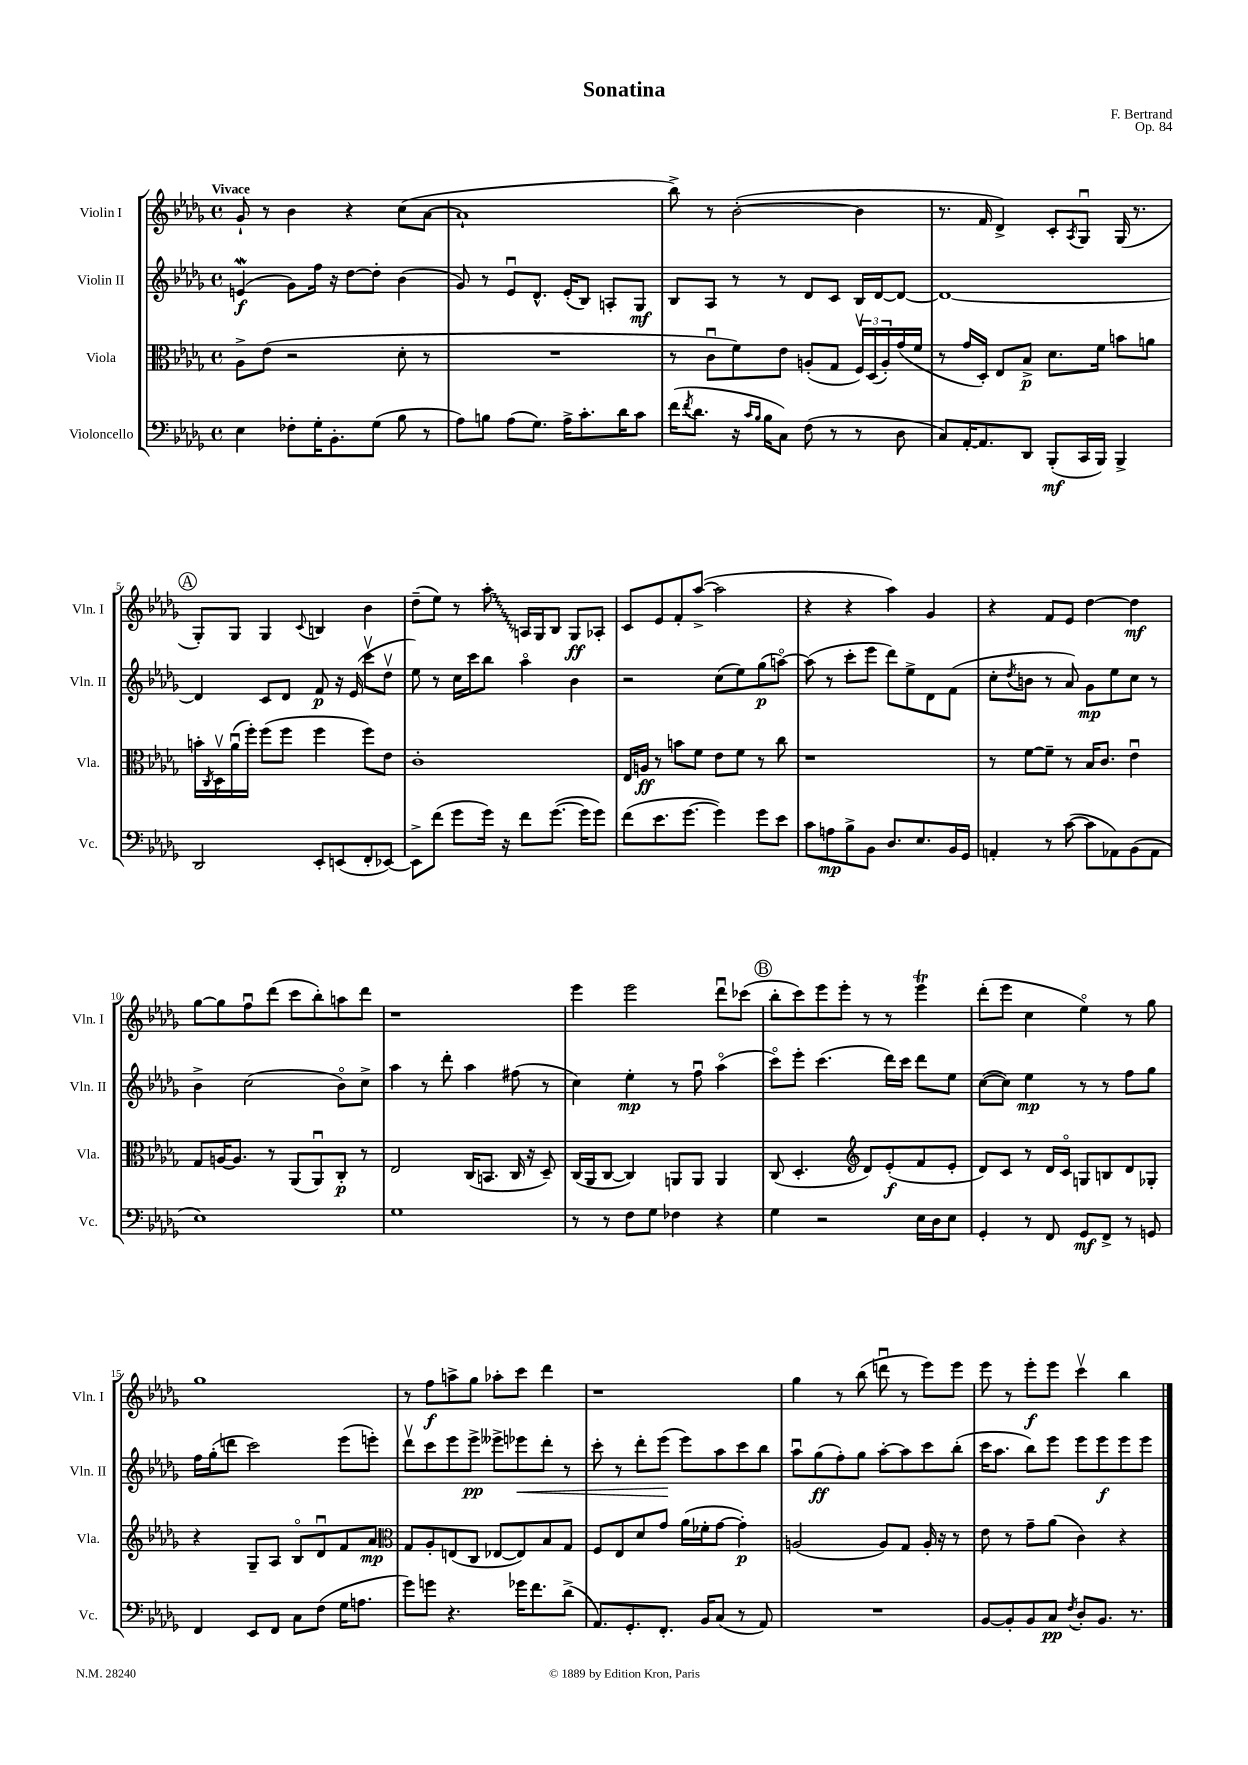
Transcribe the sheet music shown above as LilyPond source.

\header { title = "Sonatina" composer = "F. Bertrand" opus = "Op. 84" }
<<
\new StaffGroup <<
\new Staff = "s0" \with { instrumentName = "Violin I" shortInstrumentName = "Vln. I" } {
    \clef treble \key des \major \defaultTimeSignature \time 4/4 \tempo "Vivace"
    ges'8-! r8 bes'4 r4 c''8( aes'8~ |
    aes'1-! |
    bes''8->) r8 bes'2~-.( bes'4 |
    r8. f'16 des'4->) c'8-. \acciaccatura { aes8 } ges8\downbow ges16( r8. |
    \mark \markup { \circle "A" } ges8-.) ges8 ges4 \appoggiatura { c'8 } b4 bes'4 |
    des''8--( ees''8) r8 \once \override Glissando.style = #'zigzag aes''8-.\glissando a16 ges16 bes8 ges8\ff aes8-. |
    c'8 ees'8 f'8-. aes''8~->( aes''2 |
    r4 r4 aes''4) ges'4 |
    r4 f'8 ees'8 des''4~ des''4\mf |
    ges''8~ ges''8 f''8\downbow des'''8( c'''8 bes''8-.) a''8 des'''8 |
    r1 |
    ees'''4 ees'''2 des'''8\downbow ces'''8( |
    \mark \markup { \circle "B" } bes''8-. c'''8) ees'''8 ees'''8-. r8 r8 ees'''4\trill |
    des'''8-.( ees'''8 c''4 ees''4\flageolet) r8 ges''8 |
    ges''1 |
    r8 f''8\f a''8-> ges''8 aes''8-. c'''8 des'''4 |
    r1 |
    ges''4 r8 bes''8( d'''8\downbow r8 ees'''8) ees'''8 |
    ees'''8 r8 ees'''8-.\f ees'''8 c'''4\upbow bes''4 \bar "|." |
}
\new Staff = "s1" \with { instrumentName = "Violin II" shortInstrumentName = "Vln. II" } {
    \clef treble \key des \major \defaultTimeSignature \time 4/4
    e'4\mordent\f( ges'8) f''16 r16 des''8~ des''8-. bes'4( |
    ges'8) r8 ees'8\downbow des'8.-^ ees'16-.( bes8) a8-. ges8\mf |
    bes8 aes8 r8 r8 des'8 c'8 bes16 des'16~ des'8~ |
    des'1~ |
    \mark \markup { \circle "A" } des'4 c'8 des'8 f'8\p r16 ees'16( c'''8\upbow des''8\upbow |
    ees''8) r8 c''16 c'''16 bes''8 aes''4\flageolet bes'4 |
    r2 c''8( ees''8) ges''8\p( a''8~\flageolet) |
    a''8( r8 c'''8-. ees'''8 des'''8) ees''8-> des'8 f'8( |
    c''8-. \acciaccatura { des''8 } b'8 r8 aes'8) ges'8\mp ees''8 c''8 r8 |
    bes'4-> c''2( bes'8\flageolet) c''8-> |
    aes''4 r8 des'''8-. aes''4 fis''8( r8 |
    c''4) ees''4-.\mp r8 f''8\downbow aes''4\flageolet( |
    \mark \markup { \circle "B" } c'''8\flageolet) ees'''8-. c'''4.( des'''16) c'''16 des'''8 ees''8 |
    c''8~( c''8) ees''4\mp r8 r8 f''8 ges''8 |
    f''16 ges''16-.( d'''8 c'''2) ees'''8( e'''8-.) |
    des'''8\upbow c'''8 ees'''8 ees'''8->\pp eeses'''8-> ees'''8\< des'''8-. r8 |
    c'''8-. r8 des'''8-. ees'''8\!( ees'''8) aes''8 c'''8 bes''8 |
    aes''8\downbow ges''8\ff( f''8-.) ges''8 aes''8~-. aes''8 c'''8 bes''8-.( |
    c'''16 aes''8. bes''8) ees'''8 ees'''8 ees'''8\f ees'''8 ees'''8 \bar "|." |
}
\new Staff = "s2" \with { instrumentName = "Viola" shortInstrumentName = "Vla." } {
    \clef alto \key des \major \defaultTimeSignature \time 4/4
    aes8-> ees'8( r2 des'8-. r8 |
    R1 |
    r8 c'8\downbow f'8) ees'8 a8-.( ges8 \tuplet 3/2 { f16\upbow) des16( a16-.) } ges'16( f'16 |
    r8 ges'16 des16-.) ees8 bes8->\p des'8. f'16 b'8 a'8 |
    \mark \markup { \circle "A" } b'16-. \acciaccatura { c8 } des16\upbow aes'16\downbow( f''16-.) f''8( f''8 f''4 f''8) ees'8 |
    c'1-. |
    ees16 a16\ff r8 b'8 f'8 ees'8 f'8 r8 c''8 |
    r1 |
    r8 f'8~ f'8-- r8 bes16 c'8. ees'4\downbow |
    ges8 a16~ a8. r8 aes,8( aes,8\downbow) c8-.\p r8 |
    ees2 c16( b,8. c16 r16 des8--) |
    c16( aes,16 c8~ c4) a,8 a,8 a,4 |
    \mark \markup { \circle "B" } c8( des4.-. \clef treble des'8) ees'8-.\f( f'8 ees'8-. |
    des'8) c'8 r8 des'16 c'16\flageolet g8 b8 des'8 ges8-. |
    r4 ges8-- aes8 bes8\flageolet des'8\downbow f'8 aes'8\mp |
    \clef alto ges8 aes8-. e8( c8 ees8~ ees8) bes8 ges8 |
    f8 ees8 des'8 ges'8 aes'16( fes'16-. ges'8~ ges'4-.\p) |
    a2( a8) ges8 a16-. r16 r8 |
    ees'8 r8 ges'8-- aes'8( c'4) r4 \bar "|." |
}
\new Staff = "s3" \with { instrumentName = "Violoncello" shortInstrumentName = "Vc." } {
    \clef bass \key des \major \defaultTimeSignature \time 4/4
    ees4 fes8-. ges16-. bes,8.-. ges8( bes8 r8 |
    aes8) b8 aes8( ges8.) aes16-> c'8.-. des'16 c'8 |
    f'16( \acciaccatura { f'8 } des'8. r16 \grace { c'16 bes16 } bes16 c8) f8( r8 r8 des8 |
    c8) aes,16~-. aes,8. des,8 bes,,8-.\mf( c,16 bes,,16) bes,,4-> |
    \mark \markup { \circle "A" } des,2 ees,8-. e,8( f,8-. ees,8~) |
    ees,8-> f'8( ges'8 ges'16) r16 f'8 ges'8.~( ges'16 ges'8) |
    f'8( ees'8. ges'8.~ ges'4) ges'8 ees'8 |
    c'8 a8\mp bes8-> bes,8 des8. ees8. bes,16 ges,16 |
    a,4-. r8 c'8~( c'8 aes,8) bes,8( aes,8 |
    ees1) |
    ges1 |
    r8 r8 f8 ges8 fes4 r4 |
    \mark \markup { \circle "B" } ges4 r2 ees16 des16 ees8 |
    ges,4-. r8 f,8 ges,8\mf f,8-> r8 g,8 |
    f,4 ees,8 f,8 c8 f8( ges16 a8. |
    ges'8) g'8 r4. ges'16 f'8. des'8->( |
    aes,8.) ges,8.-. f,8.-. bes,16 c8( r8 aes,8) |
    R1 |
    bes,8~ bes,8-. bes,8 c8\pp \acciaccatura { f8 } des8-. bes,8. r8. \bar "|." |
}
>>
>>
